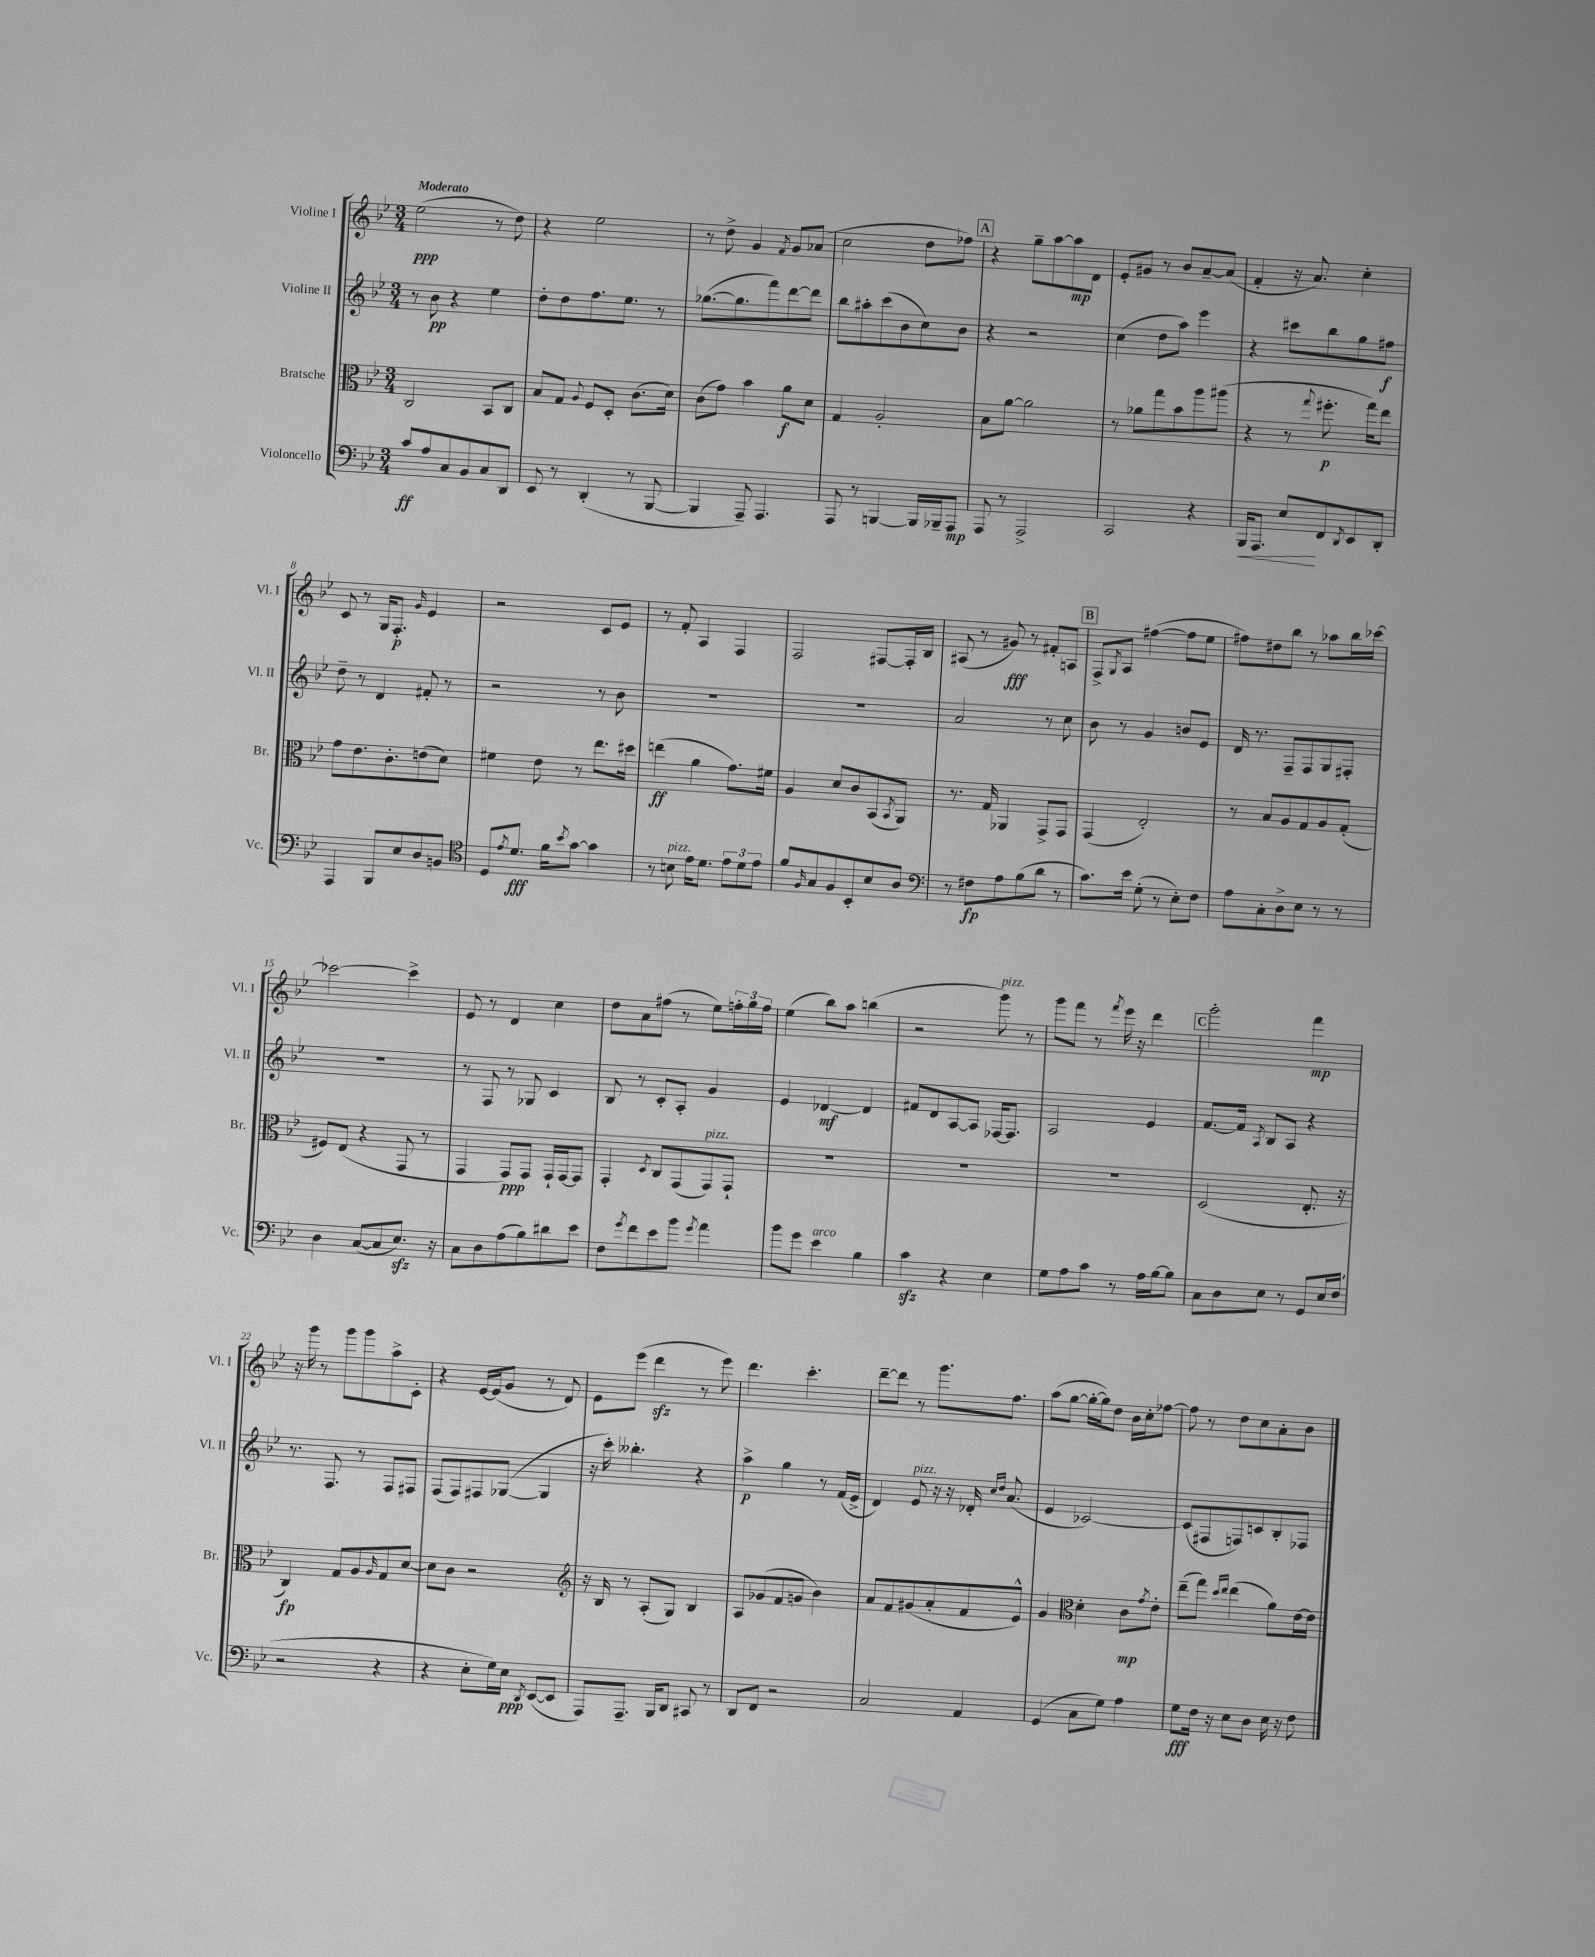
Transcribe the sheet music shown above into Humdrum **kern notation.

**kern	**kern	**kern	**kern
*staff4	*staff3	*staff2	*staff1
*clefF4	*clefC3	*clefG2	*clefG2
*k[b-e-]	*k[b-e-]	*k[b-e-]	*k[b-e-]
*M3/4	*M3/4	*M3/4	*M3/4
8c/L	2C/	8r	(2ee-\
8A/	.	8b-\	.
8C/	.	4r	.
8BB-/	.	.	.
8C/	8BB-/L	4ee-\	8r
8DD/J	8C/J	.	8dd\)
=	=	=	=
8EE-/	8B-/L	8dd'\L	4r
8r	8G/J	8dd\	.
.	8qqA/	.	.
(4DD'/	8F/L	8.ff\	2ee-\
.	8D'/J	.	.
.	.	8.ee-\J	.
8r	(8.c\L	.	.
[8BBB-/	.	8r	.
.	16d\Jk)	.	.
=	=	=	=
4BBB-/]	(8c\L	([8.gg-\L	8r
.	8g\J)	.	8dd^\
.	.	8.gg-\]	.
8AAA~/)	4b-\	.	4g/
4.AAA/	.	8fff\)	.
.	.	.	8qf/
.	8a\L	[8ddd\	8g/L
.	8d\J	8ddd\]J	(8a-/J
=	=	=	=
8AAA/	4G/	8bb-\L	2cc\
8r	.	8aa#'\	.
[4BBB/	2A'/	(8ccc\	.
.	.	8b-\	.
16BBB/]LL	.	8cc\)	8dd\L
16BBB-~/J	.	.	.
8AAA/J	.	8b-\J	8ff-\J)
=	=	=	=
8AAA/	8B-\L	4r	4r
8r	[8a\J	.	.
2AAA^/	2a\]	2r	8gg~\L
.	.	.	[8aa\
.	.	.	8aa\]
.	.	.	8d\J
=	=	=	=
2CC/	8r	(4cc\	8e-'/L
.	8a-\L	.	8g#/J
.	8gg\	8dd\L	8r
.	8b-\	8aa\J)	8b-/L
4r	8aa\	4eee-\	[8a~/
.	(8aa#\J	.	(8a/]J
=	=	=	=
16BBB-/LK	4r	4r	4f'/
8.AAA/J	.	.	.
8E-/L	8r	8ccc#\L	16r
.	.	.	8.a/)
.	8qqgg/	.	.
8FF/	8.ff#'\	8bb-\	.
8qDD/	.	.	.
8EE-/	.	8gg\	4cc'\
.	16gg\LK)	.	.
8DD'/J	8ee-\J	8ff#\J	.
=	=	=	=
4AAA/	8g\L	8dd~\	8c/
.	8.e-\	8r	8r
8BBB-/L	.	4d/	16G/LK
.	8.c'\	.	8.F'/J
8E-/	.	.	.
.	.	.	16qqg/
8D/	(8e\	8f#'/	4e-/
8BB/J	8d\J)	8r	.
=	=	=	=
*clefC4	*	*	*
8D/L	4f#\	2r	2r
8qe-/	.	.	.
8.d/J	.	.	.
.	8e-\	.	.
16f\LK	.	.	.
8qb-/	.	.	.
[8g\J	8r	.	.
4g\]	8.ee-\L	8r	8c/L
.	.	8b-\	8e-/J
.	16dd#\Jk	.	.
=	=	=	=
8r	(4ee\	2.r	8r
8B\	.	.	8f'/
16e-\LK	4a\	.	4A/
8.d\J	.	.	.
12e-\L	8.g\L)	.	4F/
12d\	.	.	.
12e-\J	.	.	.
.	16f#\Jk	.	.
=	=	=	=
8f/L	4A/	2.r	2F/
16qqF/	.	.	.
8G/	.	.	.
8F/	8d/L	.	.
8BB-'/	8c/	.	.
8B-/	(8BB-/	.	[8F#/L
.	8qBB-/	.	.
8A/J	8AA/J)	.	16F#'/]L
.	.	.	16B-/JJ
=	=	=	=
*clefF4	*	*	*
8r	8.r	2a/	(8A#/
8F#\L	.	.	8r
.	16G/	.	.
8A\	4AA-/	.	8g#/)
(8B-\	.	.	8r
8d\J	8GG^/L	8r	8f#'/L
8r	8GG/J	8cc\	8A/J
=	=	=	=
8.c\L)	(4GG/	8b-\	8F^/L
.	.	.	8qG/
.	.	8r	8A/J
16e-\Jk	.	.	.
(8G'\	2E-'/)	4g/	([4ff#\
8r	.	.	.
8E-'\L)	.	8b/L	8ff#\]L
8F\J	.	8e-/J	8ee-\J
=	=	=	=
8A\L	8r	16d/	8ff#\L)
.	.	8.r	.
8C'\	8B-/L	.	8dd#\
8D^\	8A/	8F~/L	8bb-\J
8E-\J	8G/	8F/	8r
8r	8A/	8G/	8aa-\L
8r	(8G'/J	8F#'/J	16bb-\L
.	.	.	[16ccc-\JJ
=	=	=	=
4D\	8F#/L)	2.r	2ccc-\_
.	(8E-/J	.	.
([8C/L	4r	.	.
8C/]	.	.	.
8.E-/J)	8GG/	.	4ccc-^\]
.	8r	.	.
16r	.	.	.
=	=	=	=
8C\L	4GG/	8r	8e-/
8D\	.	8F/	8r
(8A\	8GG/L)	8r	4d/
8B-\)	8GG/J	8G-/	.
8d#\	16GG`/LL	4c/	4cc\
.	[16GG/J	.	.
8e-\J	8GG/]J	.	.
=	=	=	=
8F\L	4GG'/	8B-/	8dd\L
8qg/	.	.	.
8f\	.	8r	8a\
.	8qD/	.	.
8e-\	8C/L	8c'/L	(8ff#\J
8b-\J	(8GG/	8A'/J	8r
8qg/	.	.	.
4a\	8GG/)	4g/	8ee-\L)
.	8GG`/J	.	24ff'\L
.	.	.	24gg\
.	.	.	24ff\JJ
=	=	=	=
8b-\L	2.r	4e-/	(4ee-\
8g\J	.	.	.
4e-\	.	[4d-/	8bb-\L)
.	.	.	8aa\J
4B-\	.	4d-/]	(4bb\
=	=	=	=
4c\	2.r	8f#/L	2r
.	.	8d/	.
4r	.	[8A/	.
.	.	8A/]J	.
4E-\	.	[16F-/LK	8ggg\)
.	.	8.F-/]J	.
.	.	.	8r
=	=	=	=
8G\L	2.r	2A/	8ggg\L
8A\	.	.	8fff\J
8c\J	.	.	8r
.	.	.	8qfff/
8r	.	.	16eee-\
.	.	.	16r
16A\LL	.	4e-/	4ddd\
[16B-\J	.	.	.
8B-\]J	.	.	.
=	=	=	=
8C\L	(2D/	[8.f/L	2ggg'\
8D\	.	.	.
.	.	16f/]Jk	.
.	.	8qA/	.
8E-\J	.	8B-/L	.
8r	.	8A/J	.
8GG/L	8.E-'/	4r	4fff\
16E-/L	.	.	.
(16F/JJ	16r	.	.
=	=	=	=
2r	4C/)	8.r	16r
.	.	.	16ggg\
.	.	.	8r
.	.	8.F/	.
.	8G/L	.	8ggg\L
.	8A/	8r	8ggg\
.	16qqA/	.	.
4r	8G/	8F/L	8aa^\
.	[8d/J	8F#/J	8c'\J
=	=	=	=
4r	8d\]L	(8F/L	4r
.	8c\J	8F/)	.
8E-'\L	2r	8F#/	[16e-/LL
.	.	.	(16e-/]J
16G\L)	.	([8G-/J	8g/J
16E-\JJ	.	.	.
8qDD/	.	.	.
([8EE-/L	.	4G-/]	8r
8EE-/]J	.	.	8d/)
=	=	=	=
*	*clefG2	*	*
8AAA/L)	16r	16r	8e-\L
.	16B-/	16ccc'\)	.
8.AAA~/J	8r	4.bb--'\	(8eee-\J
.	(8A'/L	.	4ddd\
16BBB-/LK	.	.	.
8DD/J	8G/J)	.	.
8CC#/	4B-/	4r	8r
8r	.	.	8eee-\)
=	=	=	=
8DD/L	8A/L	4aa^\	4.ddd\
8FF/J	(8g-/	.	.
2r	8f/	4gg\	.
.	8g/J	.	4.ccc'\
.	4b-\)	8r	.
.	.	(16f/LL	.
.	.	16e-^/JJ	.
=	=	=	=
2C/	8a/L	4d/)	[8ddd~\L
.	8f/	.	8ddd\]J
.	(8g#/	8e-/	8r
.	8a'/	16r	8.ggg\L
.	.	16r	.
4AA/	8f/	16d-'/	.
.	.	16qqcc/LL	.
.	.	16qqdd/JJ	.
.	.	(8.a/	8.ff\J
.	8e-^^/J)	.	.
=	=	=	=
(4GG/	4g/	4e-/	(8aa\L
.	.	.	[8gg\J
*	*clefC3	*	*
8C\L	4d'\	[2c-/)	16gg'\_LL
.	.	.	16gg\]J)
8G\J)	.	.	8dd\J
4A\	8c\L	.	16b-\LL
.	.	.	16cc'\J
.	8qg/	.	.
.	8e-'\J	.	[8ff-\J
=	=	=	=
8G\L	(8ee-~\L	(8c-/]L	8ff-\]
16F\Jk	8gg\J)	8F#/	8r
16r	.	.	.
.	16qqdd/LL	.	.
.	16qqee-/JJ	.	.
8E-\L	(4ee-\	8F/)	8dd\L
8D\J	.	8c/	8cc\
16E-\	8a\L)	8B-'/	8a'\
16r	.	.	.
8F\	[16e-\L	8F-/J	8b-\J
.	16e-\]JJ	.	.
==	==	==	==
*-	*-	*-	*-
